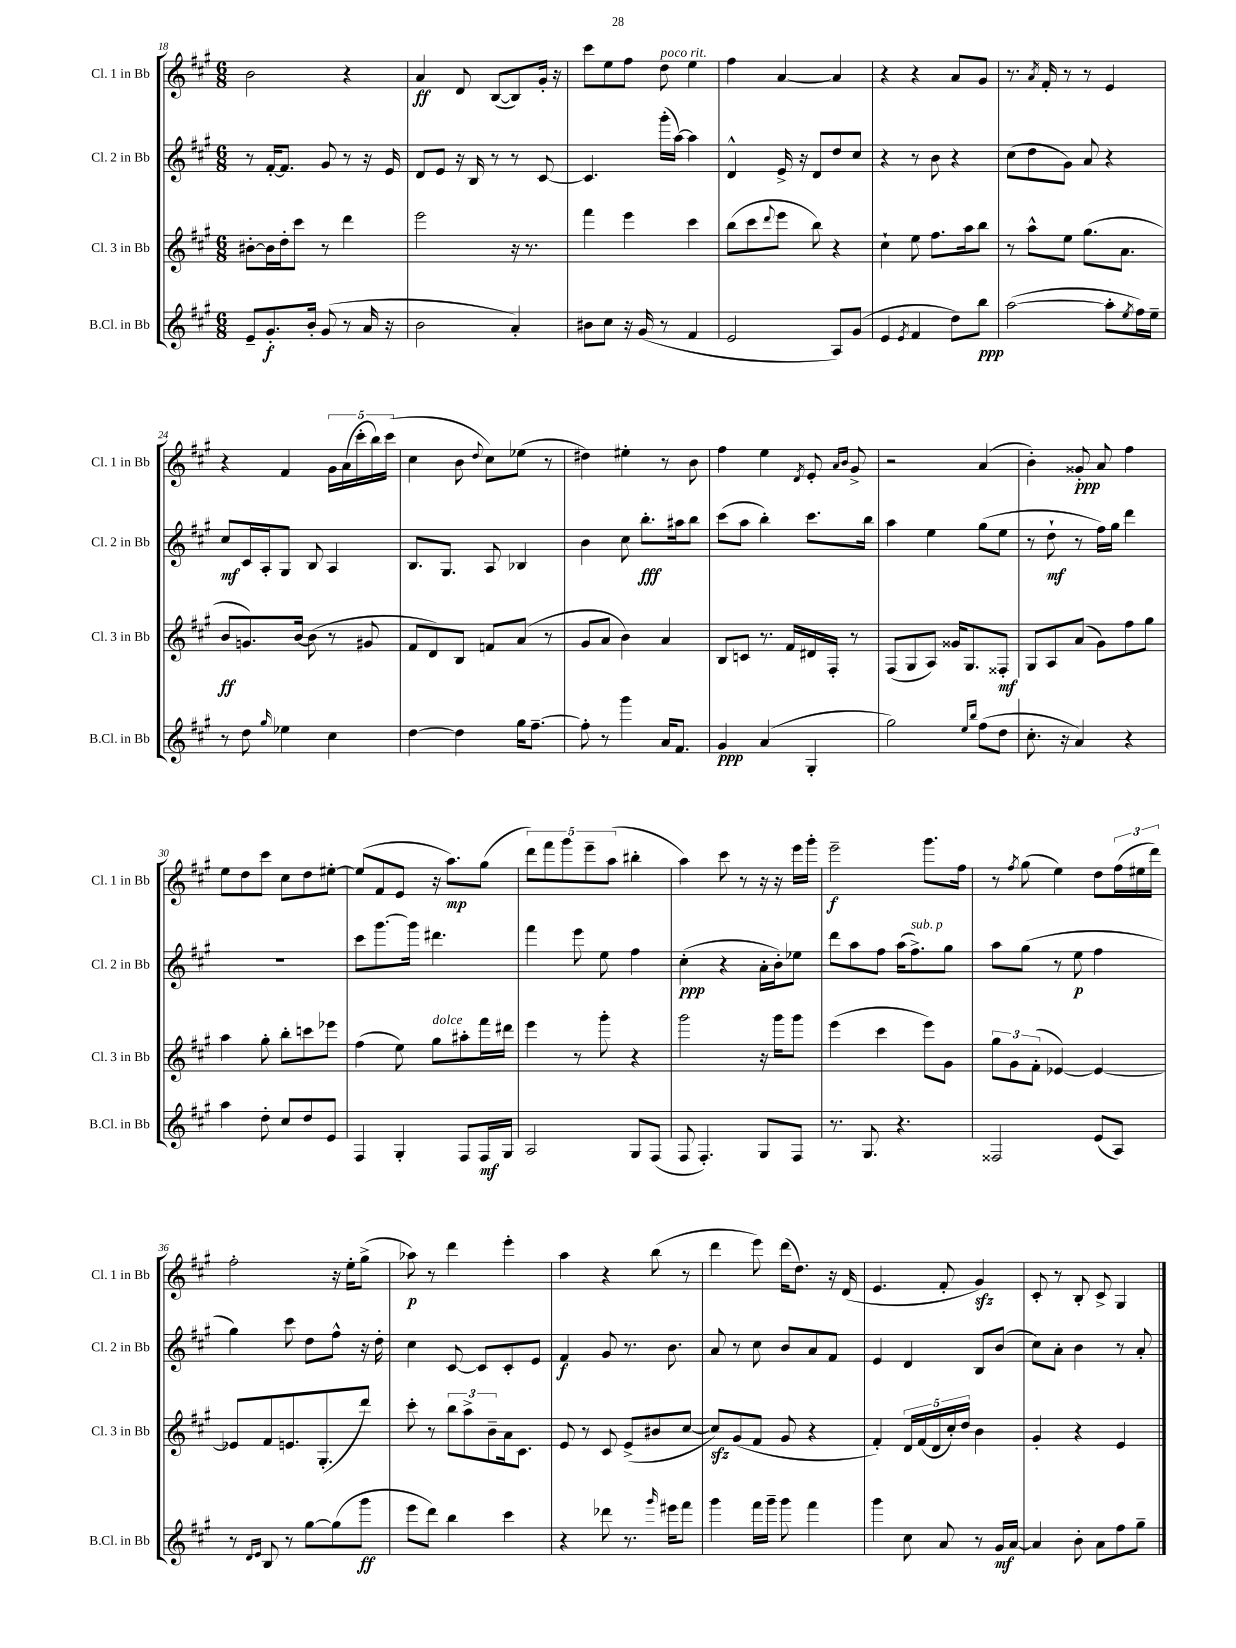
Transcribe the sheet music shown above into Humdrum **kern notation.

**kern	**kern	**kern	**kern
*staff4	*staff3	*staff2	*staff1
*clefG2	*clefG2	*clefG2	*clefG2
*k[f#c#g#]	*k[f#c#g#]	*k[f#c#g#]	*k[f#c#g#]
*M6/8	*M6/8	*M6/8	*M6/8
8e~	[8b#'	8r	2b
8.g#'	16b#]	[16f#'	.
.	16dd'	8.f#]	.
.	8ccc#	.	.
16b'	.	.	.
(8g#	8r	8g#	.
8r	4ddd	8r	4r
16a	.	16r	.
16r	.	16e	.
=	=	=	=
2b	2eee	8d	4a
.	.	8e	.
.	.	16r	8d
.	.	16B	.
.	.	8r	([8B
4a')	16r	8r	8B])
.	8.r	.	.
.	.	[8c#	16g#'
.	.	.	16r
=	=	=	=
8b#	4fff#	4.c#]	8ccc#
8cc#	.	.	8ee
16r	4eee	.	8ff#
(16g#	.	.	.
8r	.	(16ggg#'	8dd
.	.	[16aa)	.
4f#	4ccc#	4aa]	4ee
=	=	=	=
2e	(8bb	4d^^	4ff#
.	8ccc#	.	.
.	8qqddd	.	.
.	8eee	16e^	[4a
.	.	16r	.
.	8bb)	8d	.
8A)	4r	8dd	4a]
(8g#	.	8cc#	.
=	=	=	=
4e	4cc#`	4r	4r
8qe	.	.	.
4f#	8ee	8r	4r
.	8.ff#	8b	.
8dd)	.	4r	8a
.	16aa	.	.
8bb	8bb	.	8g#
=	=	=	=
([2aa	8r	(8cc#	8.r
.	8aa^^	8dd	.
.	.	.	8qa
.	.	.	16f#'
.	8ee	8g#)	8r
.	(8.gg#	8a	8r
8aa']	.	4r	4e
.	8.a	.	.
8qee	.	.	.
16ff#)	.	.	.
16ee~	.	.	.
=	=	=	=
8r	8b	8cc#	4r
8dd	8.g)	16c#	.
.	.	16A'	.
16qqgg#	.	.	.
4ee-	.	8G#	4f#
.	[16b	.	.
.	(8b]	8B	.
4cc#	8r	4A	20g#
.	.	.	(20a
.	.	.	20ccc#'
.	8g#	.	.
.	.	.	20bb)
.	.	.	(20ccc#
=	=	=	=
[4dd	8f#	8.B	4cc#
.	8d)	.	.
.	.	8.G#	.
4dd]	8B	.	8b
.	.	.	8qqdd
.	8f	8A	8cc#)
16gg#	(8a	4B-	(8ee-
[8.ff#~	.	.	.
.	8r	.	8r
=	=	=	=
8ff#']	8g#	4b	4dd#)
8r	8a	.	.
4ggg#	4b)	8cc#	4ee#'
.	.	8.bb'	.
16a	4a	.	8r
8.f#	.	16aa#	.
.	.	8bb	8b
=	=	=	=
4g#	8B	(8ccc#	4ff#
.	8c	8aa	.
(4a	8.r	4bb')	4ee
.	16f#	.	.
.	.	.	8qd
4G#'	16d#	8.ccc#	8e'
.	16F#'	.	.
.	.	.	16qqa
.	.	.	16qqb
.	8r	.	8g#^
.	.	16bb	.
=	=	=	=
2gg#)	(8F#	4aa	2r
.	8G#	.	.
.	8A)	4ee	.
.	16g##	.	.
.	8.G#	.	.
16qqee	.	.	.
16qqbb	.	.	.
(8ff#	.	(8gg#	(4a
8dd	8F##'	8ee	.
=	=	=	=
8.cc#'	8G#	8r	4b')
.	8A	8dd`	.
16r	.	.	.
4a)	(8a	8r	8g##'
.	8g#)	16ff#)	8a
.	.	16gg#	.
4r	8ff#	4ddd	4ff#
.	8gg#	.	.
=	=	=	=
4aa	4aa	2.r	8ee
.	.	.	8dd
8dd'	8gg#'	.	8ccc#
8cc#	8bb'	.	8cc#
8dd	8ccc	.	8dd
8e	8eee-	.	[8ee#'
=	=	=	=
4F#	(4ff#	8ccc#	(8ee#]
.	.	[8.ggg#	8f#
4G#'	8ee)	.	8e
.	.	16ggg#]	.
.	8gg#	4.ddd#	16r
.	.	.	8.aa)
8F#	8aa#'	.	.
16F#	16fff#	.	(8gg#
16G#	16ddd#	.	.
=	=	=	=
2A	4eee	4fff#	10ddd)
.	.	.	10fff#
.	.	.	10ggg#
.	8r	8eee	.
.	.	.	10eee~
.	8ggg#'	8ee	.
.	.	.	(10aa
8G#	4r	4ff#	4bb#'
(8F#	.	.	.
=	=	=	=
8F#	2ggg#	(4cc#'	4aa)
4.F#')	.	.	.
.	.	4r	8ccc#
.	.	.	8r
8G#	16r	16a'	16r
.	16ggg#	16b')	16r
8F#	8ggg#	8ee-	16eee
.	.	.	16ggg#'
=	=	=	=
8.r	(4eee	8ddd	2eee~
.	.	8aa	.
8.G#	.	.	.
.	4ccc#	8ff#	.
4.r	.	(16aa	.
.	.	8.ff#^)	.
.	8eee)	.	8.ggg#
.	8g#	8gg#	.
.	.	.	16ff#
=	=	=	=
2F##	12gg#	8aa	8r
.	12g#	.	.
.	.	.	8qff#
.	.	(8gg#	(8gg#
.	(12f#'	.	.
.	[4e-)	8r	4ee)
.	.	8ee	.
(8e	4e-_	4ff#	8dd
8A)	.	.	(24ff#
.	.	.	24ee#
.	.	.	24ddd)
=	=	=	=
8r	8e-]	4gg#)	2ff#'
16qqd	.	.	.
16qqe	.	.	.
8B	8f#	.	.
8r	8.e	8ccc#	.
[8gg#	.	8dd	.
.	(8.G#'	.	.
(8gg#]	.	8ff#^^	16r
.	.	.	16ee'
8ggg#	8ddd)	16r	(8gg#^
.	.	16dd'	.
=	=	=	=
8eee	8ccc#'	4cc#	8aa-)
8ddd)	8r	.	8r
4bb	12bb	[8c#	4ddd
.	12aa^	.	.
.	.	8c#]	.
.	12b~	.	.
4ccc#	16a	8c#'	4eee'
.	8.c#	.	.
.	.	8e	.
=	=	=	=
4r	8e	4f#	4aa
.	8r	.	.
8ddd-	8c#	8g#	4r
8.r	(8e^	8.r	.
.	8b#	.	(8bb
16qqggg#	.	.	.
16eee#	.	8.b	.
8fff#	[8cc#	.	8r
=	=	=	=
4ggg#	8cc#])	8a	4ddd
.	(8g#	8r	.
16fff#	8f#	8cc#	8eee)
16ggg#~	.	.	.
8ggg#	8g#	8b	(16ddd
.	.	.	8.dd)
4fff#	4r	8a	.
.	.	8f#	16r
.	.	.	(16d
=	=	=	=
4ggg#	4f#')	4e	4.e
8cc#	20d	4d	.
.	(20f#	.	.
.	20d	.	.
8a	.	.	8f#'
.	20cc#')	.	.
.	20dd	.	.
8r	4b	8B	4g#)
16g#	.	(8b	.
[16a	.	.	.
=	=	=	=
4a]	4g#'	8cc#)	8c#'
.	.	8a'	8r
8b'	4r	4b	8B'
8a	.	.	8c#^
8ff#	4e	8r	4G#
8gg#~	.	8a'	.
==	==	==	==
*-	*-	*-	*-
